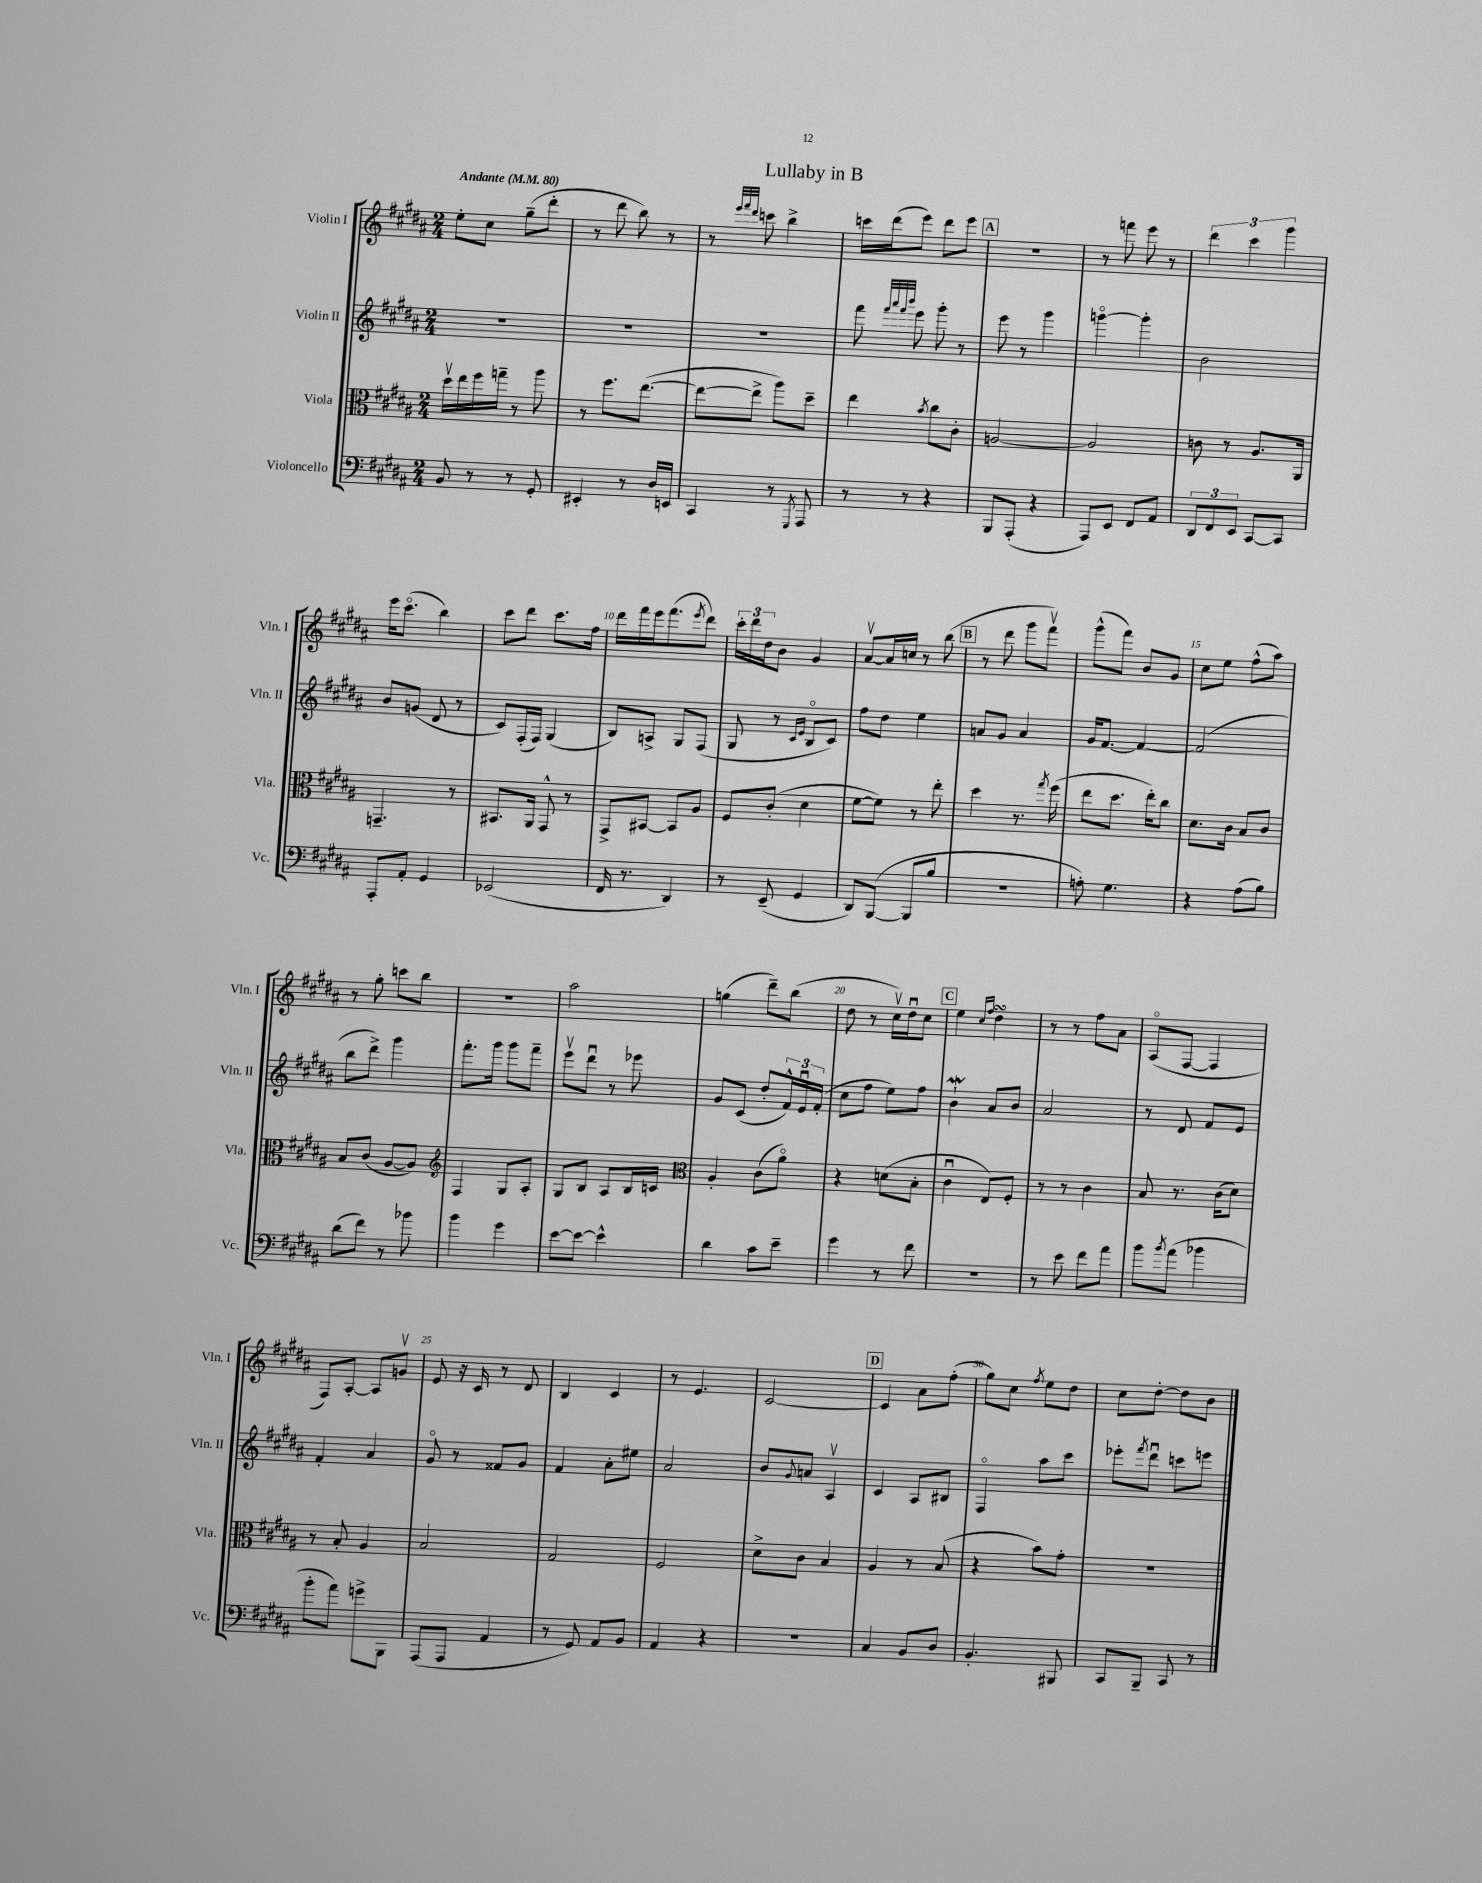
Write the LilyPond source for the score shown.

\header { title = "Lullaby in B" }
<<
\new StaffGroup <<
\new Staff = "s0" \with { instrumentName = "Violin I" shortInstrumentName = "Vln. I" } {
    \clef treble \key b \major \numericTimeSignature \time 2/4 \tempo "Andante" 4 = 80
    e''8-. cis''8 gis''8--( dis'''8-. |
    r8 dis'''8 b''8) r8 |
    r8 \grace { e'''32 fis'''32 dis'''32 } c'''8 b''4-> |
    c'''16 dis'''16( e'''8) dis'''8 e'''8 |
    \mark \markup { \box "A" } R2 |
    r8 f'''8 e'''8 r8 |
    \tuplet 3/2 { dis'''4 cis'''4 gis'''4 } |
    e'''16 cis'''8.\flageolet( b''4) |
    cis'''8 dis'''8 cis'''8. fis''16 |
    dis'''16 fis'''16 e'''16 fis'''8.( \acciaccatura { e'''8 } dis'''8) |
    \tuplet 3/2 { cis'''16-. dis'''16 dis''16 } b'8 gis'4 |
    ais'8~\upbow ais'16 c''16 r8 b''8( |
    \mark \markup { \box "B" } r8 dis'''8 gis'''8 fis'''8\upbow) |
    gis'''8-^( fis'''8) b'8 gis'8 |
    cis''8 e''8 fis''8-^( ais''8) |
    r8 gis''8-. c'''8 b''8 |
    R2 |
    ais''2 |
    g''4( dis'''8--) b''8( |
    dis''8 r8 cis''16\upbow) dis''16\downbow cis''8 |
    \mark \markup { \box "C" } e''4 \grace { cis''16 fis''16 } dis''4\turn |
    r8 r8 fis''8 ais'8 |
    ais8\flageolet( fis8~ fis4 |
    fis8) ais8~-. ais8 g'8\upbow |
    e'8 r16 cis'16 r8 dis'8 |
    b4 cis'4 |
    r8 e'4. |
    cis'2~ |
    \mark \markup { \box "D" } cis'4 ais'8 fis''8-.( |
    gis''8) cis''8 \acciaccatura { fis''8 } e''8 dis''8 |
    cis''8 dis''8~-. dis''8 b'8 \bar "|." |
}
\new Staff = "s1" \with { instrumentName = "Violin II" shortInstrumentName = "Vln. II" } {
    \clef treble \key b \major \numericTimeSignature \time 2/4
    R2 |
    R2 |
    R2 |
    fis'''8 \grace { fis'''32 ais'''32 fis'''32 b'''32 } e'''8 gis'''8-. r8 |
    \mark \markup { \box "A" } e'''8 r8 gis'''4 |
    g'''4~\flageolet g'''4-. |
    b'2 |
    b'8 g'8( dis'8 r8 |
    cis'8) fis16-.( fis16) gis4( |
    b8) a8-> gis8 fis8( |
    gis8 r8 \grace { cis'16 e'16 } b8\flageolet cis'8) |
    fis''8 dis''8 e''4 |
    \mark \markup { \box "B" } a'8 gis'8 a'4 |
    gis'16 fis'8.~ fis'4~ |
    fis'2( |
    b''8 dis'''8->) gis'''4 |
    fis'''8.-. gis'''16 gis'''8 fis'''8-- |
    e'''8\upbow dis'''8\downbow r8 ees'''8 |
    gis'8 cis'8( dis''8-. \tuplet 3/2 { fis'16-^) e'16\downbow fis'16-.( } |
    cis''8 fis''8 e''8) fis''8 |
    \mark \markup { \box "C" } b'4-!\mordent ais'8 b'8 |
    ais'2 |
    r8 dis'8 fis'8 e'8 |
    fis'4-. ais'4 |
    gis'8\flageolet r8 fisis'8 gis'8 |
    fis'4 ais'8-. eis''8 |
    ais'2 |
    b'8 \appoggiatura { gis'8 } a'8 ais4\upbow |
    \mark \markup { \box "D" } cis'4 ais8 bis8 |
    fis4\flageolet ais''8 cis'''8 |
    ees'''8-. \acciaccatura { fis'''8 } dis'''8\downbow c'''8 e'''8 \bar "|." |
}
\new Staff = "s2" \with { instrumentName = "Viola" shortInstrumentName = "Vla." } {
    \clef alto \key b \major \numericTimeSignature \time 2/4
    dis''16\upbow e''16 fis''16 g''16-- r8 ais''8 |
    r8 fis''8. e''8.~( |
    e''8~ e''8-> ais''8) dis''8-- |
    e''4 \acciaccatura { b'8 } cis''8 cis'8-. |
    \mark \markup { \box "A" } a2~ |
    a2 |
    c'8 r8 ais8. ais,16 |
    g,4.-- r8 |
    bis,8. ais,16 gis,8-^ r8 |
    gis,8-> bis,8~ bis,8 ais8 |
    fis8 cis'8-.( dis'4 |
    fis'8~ fis'8) r8 e''8-. |
    \mark \markup { \box "B" } dis''4 r8. \acciaccatura { gis''8 } fis''16( |
    e''8 dis''8. e''16-.) cis''8 |
    dis'8. cis'16 b8 cis'8 |
    b8 cis'8( ais8~ ais8) |
    \clef treble fis4 gis8 ais8-. |
    gis8 b8 ais8 b16 c'16 |
    \clef alto ais4-. cis'8( ais'8\flageolet) |
    r4 d'8( b8-. |
    \mark \markup { \box "C" } cis'4\downbow e8) fis8-. |
    r8 r8 cis'4 |
    b8 r8. cis'16( dis'8) |
    r8 b8-. ais4 |
    b2 |
    gis2 |
    fis2 |
    dis'8-> cis'8 b4 |
    \mark \markup { \box "D" } ais4 r8 b8( |
    r4 b'8) gis'8-. |
    r2 \bar "|." |
}
\new Staff = "s3" \with { instrumentName = "Violoncello" shortInstrumentName = "Vc." } {
    \clef bass \key b \major \numericTimeSignature \time 2/4
    b,8 r8 r8 gis,8-. |
    eis,4-. r8 dis16 e,16 |
    cis,4 r8 \acciaccatura { gis,,8 } ais,,8 |
    r8 r8 r4 |
    \mark \markup { \box "A" } b,,8 ais,,8-.( r4 |
    ais,,8) e,8 fis,8 ais,8 |
    \tuplet 3/2 { dis,8 fis,8 e,8 } cis,8~ cis,8 |
    ais,,8-. ais,8-. gis,4 |
    ees,2( |
    fis,16 r8. dis,4) |
    r8 e,8--( gis,4 |
    dis,8) b,,8~( b,,8 b8 |
    \mark \markup { \box "B" } r2 |
    a8-.) gis4. |
    r4 ais8( b8) |
    dis'8( fis'8) r8 bes'8 |
    b'4 gis'4 |
    e'8~ e'8~ e'4-^ |
    dis'4 cis'8 e'8-- |
    gis'4 r8 fis'8 |
    \mark \markup { \box "C" } R2 |
    r8 e'8 fis'8 ais'8 |
    b'8 \acciaccatura { b'8 } ais'8( bes'4 |
    b'8-. ais'8) g'8-> b,,8 |
    ais,,8( ais,,8 ais,4 |
    r8 gis,8) ais,8 b,8 |
    ais,4 r4 |
    R2 |
    \mark \markup { \box "D" } cis4 b,8 dis8 |
    b,4.-. bis,,8 |
    cis,8 b,,8-- cis,8 r8 \bar "|." |
}
>>
>>
\layout { \context { \Score \override BarNumber.break-visibility = ##(#f #t #t) barNumberVisibility = #(every-nth-bar-number-visible 5) } }
